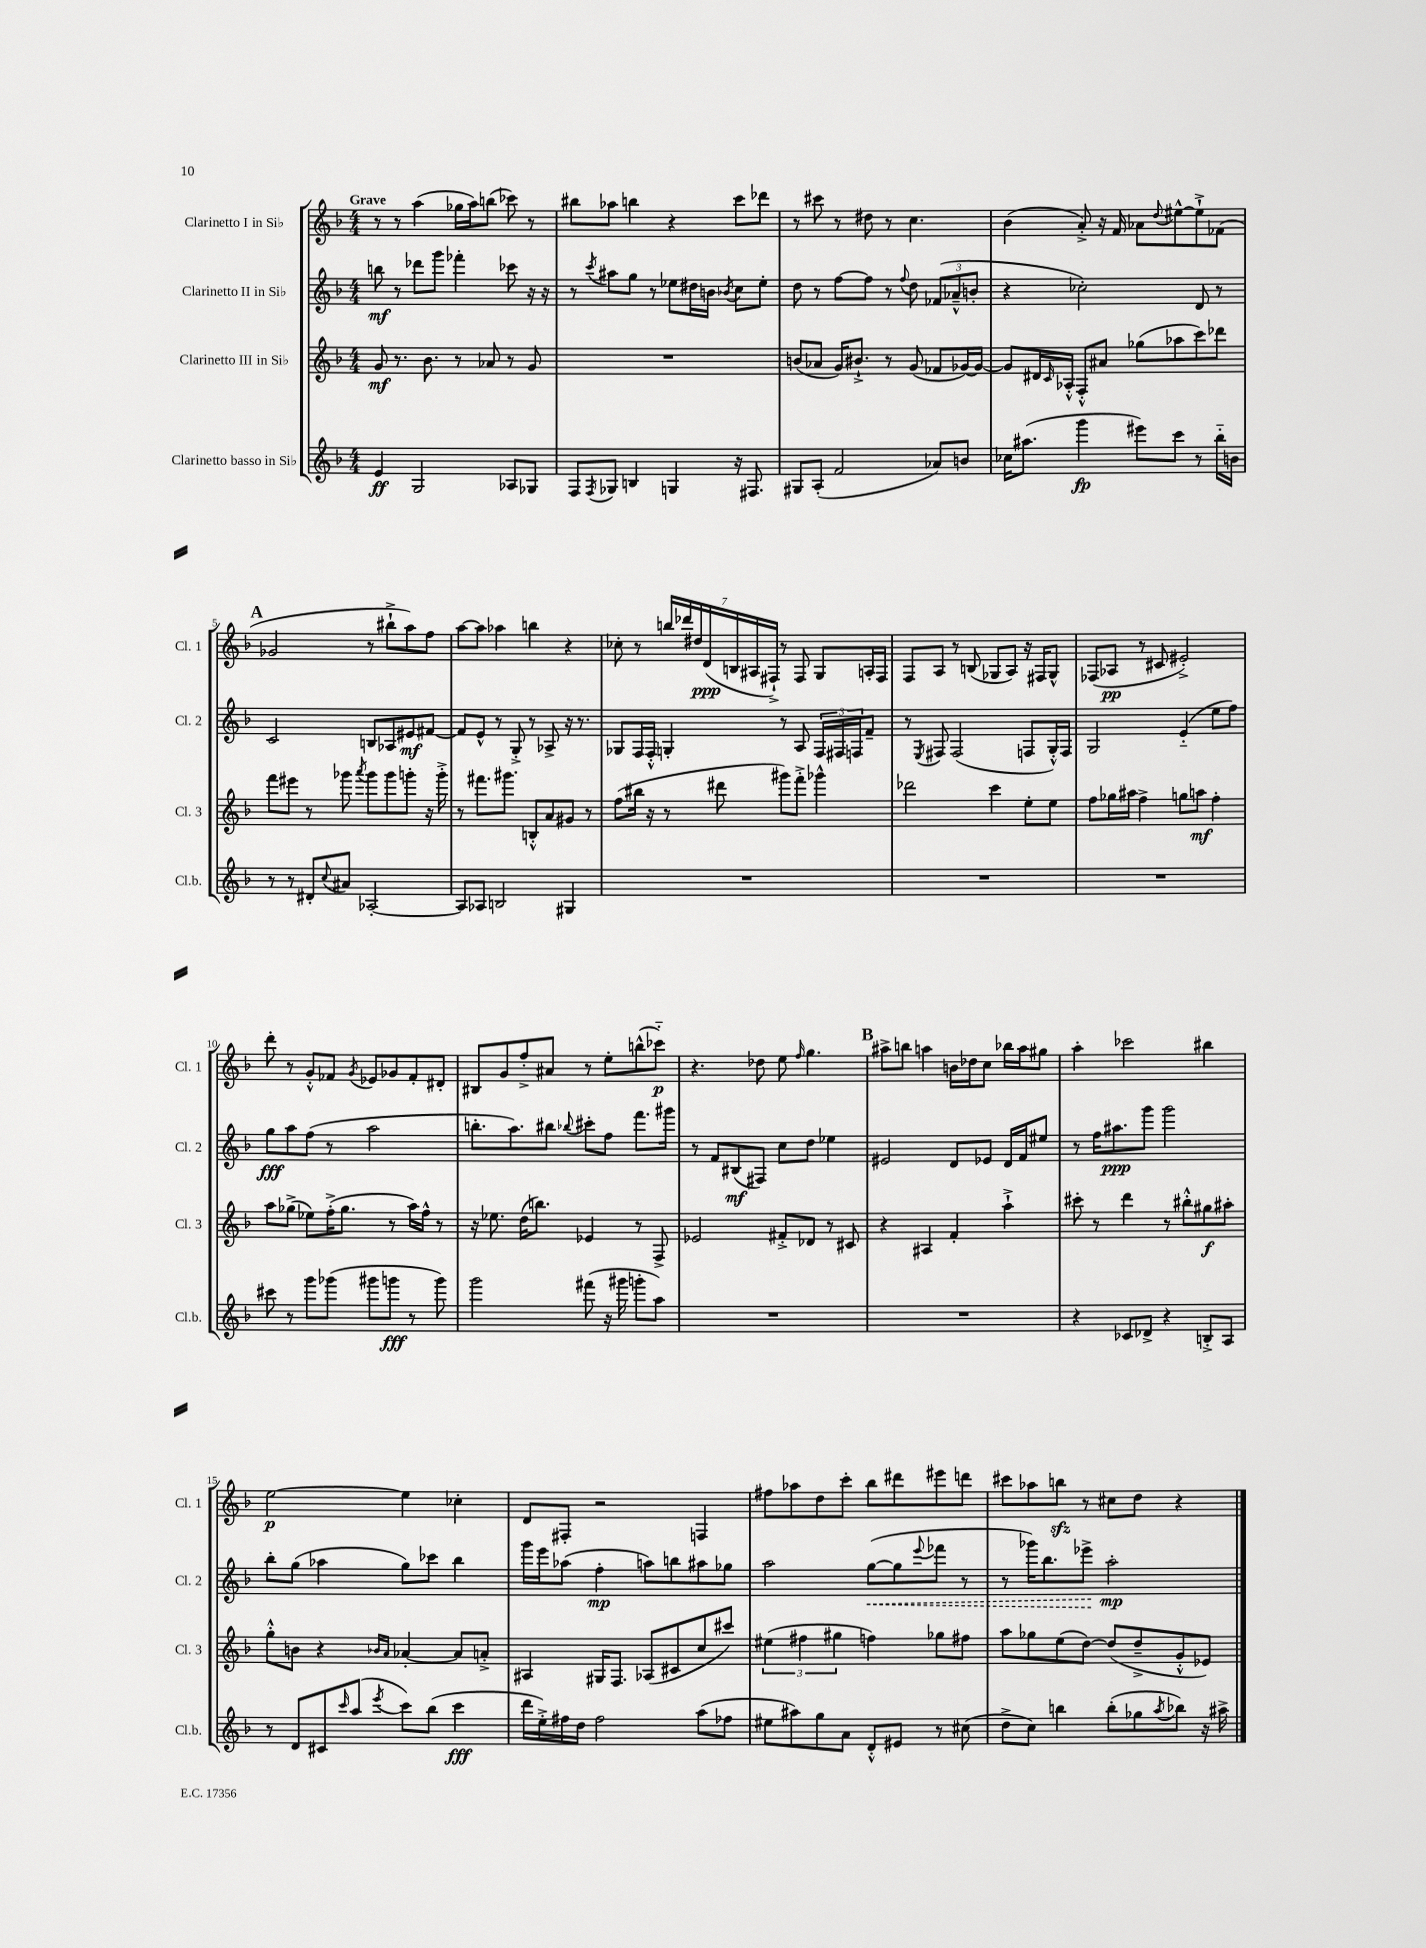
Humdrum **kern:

**kern	**dynam	**kern	**dynam	**kern	**dynam	**kern	**dynam
*part4	*part4	*part3	*part3	*part2	*part2	*part1	*part1
*staff4	*staff4	*staff3	*staff3	*staff2	*staff2	*staff1	*staff1
*I"Clarinetto basso in Si♭	*	*I"Clarinetto III in Si♭	*	*I"Clarinetto II in Si♭	*	*I"Clarinetto I in Si♭	*
*I'Cl.b.	*	*I'Cl. 3	*	*I'Cl. 2	*	*I'Cl. 1	*
*clefG2	*	*clefG2	*	*clefG2	*	*clefG2	*
*k[b-]	*	*k[b-]	*	*k[b-]	*	*k[b-]	*
*M4/4	*	*M4/4	*	*M4/4	*	*M4/4	*
=1	=1	=1	=1	=1	=1	=1	=1
!	!	!	!	!	!	!LO:TX:a:B:t=Grave	!
4e/	ff	8g/	mf	8bbn\	mf	8r	.
.	.	8.r	.	8r	.	8r	.
2G/	.	.	.	8ddd-X\L	.	(4aa\	.
.	.	8.b-\	.	.	.	.	.
.	.	.	.	8ggg\J	.	.	.
.	.	8r	.	4fff-X'\	.	16gg-X\LL	.
.	.	.	.	.	.	16aa\J)	.
.	.	8a-X/	.	.	.	(8bbn\J	.
8A-X/L	.	8r	.	8ccc-X\	.	8ccc-X\)	.
8G-X/J	.	8g/	.	16r	.	8r	.
.	.	.	.	16r	.	.	.
=2	=2	=2	=2	=2	=2	=2	=2
8F/L	.	1r	.	8r	.	8bb#X\L	.
8qF/	.	.	.	8qccc/	.	.	.
8G-X/J	.	.	.	8aa#X\L	.	8aa-X\J	.
4Bn/	.	.	.	8gg\J	.	4bbn\	.
.	.	.	.	8r	.	.	.
4Gn/	.	.	.	8ee-X\L	.	4r	.
.	.	.	.	16dd#X\L	.	.	.
.	.	.	.	16bn\JJ	.	.	.
.	.	.	.	8qb-X/	.	.	.
16r	.	.	.	8cc\L	.	8ccc\L	.
8.F#X/	.	.	.	.	.	.	.
.	.	.	.	8ee-'\J	.	8ddd-X\J	.
=3	=3	=3	=3	=3	=3	=3	=3
8G#X/L	.	(8bn/L	.	8dd\	.	8r	.
(8A'/J	.	8a-X/J	.	8r	.	8ccc#X\	.
2f/	.	16g/KL)	.	[8ff\L	.	8r	.
.	.	8.b#X`^/J	.	.	.	.	.
.	.	.	.	8ff\J]	.	8dd#X\	.
.	.	8r	.	8r	.	8r	.
.	.	.	.	8qqff/	.	.	.
.	.	(8g/	.	8dd\	.	4.cc\	.
8a-X/L)	.	8f-X/L	.	(12f-X/L	.	.	.
.	.	.	.	12a-X~^^/	.	.	.
8bn/J	.	[16g-X/L)	.	.	.	.	.
.	.	.	.	12bn'/J	.	.	.
.	.	16g-/JJ_	.	.	.	.	.
=4	=4	=4	=4	=4	=4	=4	=4
16cc-X\KL	.	8g-/L]	.	4r	.	(4b-\	.
(8.aa#X\J	.	.	.	.	.	.	.
.	.	16d#X/L	.	.	.	.	.
.	.	16qqc/	.	.	.	.	.
.	.	16A-X'^^/JJ	.	.	.	.	.
4ggg\	fp	8F'^^/L	.	2cc-X'\)	.	8a'^/)	.
.	.	8a#X/J	.	.	.	16r	.
.	.	.	.	.	.	16f/	.
8eee#X\L)	.	(8gg-X\L	.	.	.	8a-X\L	.
.	.	.	.	.	.	8qqdd/	.
8ccc\J	.	8aa-X\	.	.	.	[8ee#X^^\	.
8r	.	8ccc\)	.	8d/	.	8ee#`^\]	.
16bb-\LL	.	8ddd-X\J	.	8r	.	(8f-X\J	.
16bn\JJ	.	.	.	.	.	.	.
!!LO:LB:g=z
!!LO:REH:place=s1:t=A
=5	=5	=5	=5	=5	=5	=5	=5
8r	.	8fff\L	.	2c/	.	2g-X/	.
8r	.	8eee#X\J	.	.	.	.	.
8d#X'/L	.	8r	.	.	.	.	.
8qqcc/	.	.	.	.	.	.	.
8a#X/J	.	8ggg-X\	.	.	.	.	.
.	.	8qaaa/	.	.	.	.	.
[2A-X'/	.	8ggg-\L	.	8Bn/L	.	8r	.
.	.	8ggg-\	.	8A-X/	.	8bb#X`^\L	.
.	.	8gggn'\J	.	8e#X/	mf	8aa\)	.
.	.	16r	.	[8f#X/J	.	8ff\J	.
.	.	16ggg'^\	.	.	.	.	.
=6	=6	=6	=6	=6	=6	=6	=6
8A-/L]	.	8r	.	8f#/L]	.	[8aa\L	.
8A-X/J	.	8.fff#X\L	.	8e^^/J	.	8aa\J]	.
2Bn/	.	.	.	8r	.	4aa-X\	.
.	.	8.ggg#X\J	.	.	.	.	.
.	.	.	.	8G'^/	.	.	.
.	.	8Bn'^^/L	.	8r	.	4bbn\	.
.	.	8a/	.	8A-X^/	.	.	.
4G#X/	.	8g#X/J	.	16r	.	4r	.
.	.	.	.	8.r	.	.	.
.	.	8r	.	.	.	.	.
=7	=7	=7	=7	=7	=7	=7	=7
1r	.	(8ff\L	.	8G-X/L	.	8cc-X'\	.
.	.	16bb#X\Jk	.	16F/L	.	8r	.
.	.	16r	.	16F'^^/JJ	.	.	.
.	.	8r	.	4Gn'/	.	28bbn/LL	.
.	.	.	.	.	.	28ddd-X/	.
.	.	.	.	.	.	28dd#X/	.
.	.	.	.	.	.	(28d/	ppp
.	.	8ddd#X\	.	.	.	.	.
.	.	.	.	.	.	28Bn/	.
.	.	.	.	.	.	28A#X/	.
.	.	.	.	.	.	28F#X`^/JJ)	.
.	.	8ggg#X\L)	.	8r	.	8r	.
.	.	8fff'^\J	.	8A/	.	8F#/	.
.	.	4ggg-X^^\	.	24F/LL	.	8G/L	.
.	.	.	.	24F#X/	.	.	.
.	.	.	.	24Fn/J	.	.	.
.	.	.	.	8f~/J	.	16An'/L	.
.	.	.	.	.	.	16F#/JJ	.
=8	=8	=8	=8	=8	=8	=8	=8
1r	.	2ddd-X\	.	8r	.	8F/L	.
.	.	.	.	8qE/	.	.	.
.	.	.	.	8F#X/	.	8A/J	.
.	.	.	.	(2F#/	.	8r	.
.	.	.	.	.	.	(8Bn/	.
.	.	4ccc\	.	.	.	8G-X/L	.
.	.	.	.	.	.	8A/J)	.
.	.	8ee'\L	.	8Fn/L	.	16r	.
.	.	.	.	.	.	16F#X/KL	.
.	.	8ee\J	.	16G'^^/L)	.	8G-^^/J	.
.	.	.	.	16F/JJ	.	.	.
=9	=9	=9	=9	=9	=9	=9	=9
1r	.	8ff\L	.	2G/	.	(8F-X/L	.
.	.	16gg-X\L	.	.	.	8A-X/J	pp
.	.	16aa#X\JJ	.	.	.	.	.
.	.	4ff^\	.	.	.	8r	.
.	.	.	.	.	.	8c#X/	.
.	.	8ggn\L	.	(4e/	.	2e#X'^/)	.
.	.	8aan\J	mf	.	.	.	.
.	.	4ff'\	.	8ee\L	.	.	.
.	.	.	.	8ff\J)	.	.	.
!!LO:LB:g=z
=10	=10	=10	=10	=10	=10	=10	=10
8ccc#X\	.	8aa\L	.	8gg\L	fff	8ddd'\	.
8r	.	(8gg-X^\J	.	8aa\	.	8r	.
8ggg\L	.	8ee-X\L)	.	(8ff\J	.	8g'^^/L	.
(8ggg-X\J	.	(16ff'^\K	.	8r	.	8f-X/J	.
.	.	8.gg-\J	.	.	.	.	.
.	.	.	.	.	.	8qg/	.
8ggg#X\L	.	.	.	2aa\	.	8e-X/L	.
8gggn\J	fff	8r	.	.	.	8g-X/	.
8r	.	16aa\LL)	.	.	.	8f-'/	.
.	.	16ff^^\JJ	.	.	.	.	.
8ggg\)	.	8r	.	.	.	8d#X'/J	.
=11	=11	=11	=11	=11	=11	=11	=11
2ggg\	.	16r	.	8.bbn'\L	.	8B#X/L	.
.	.	8.ee-X\	.	.	.	.	.
.	.	.	.	.	.	8g/	.
.	.	.	.	8.aa\)	.	.	.
.	.	(16dd\KL	.	.	.	8ff'^/	.
.	.	8.bbn\J)	.	.	.	.	.
.	.	.	.	8bb#X\J	.	8a#X/J	.
.	.	.	.	8qqbb-X/	.	.	.
(8fff#X\	.	4e-X/	.	8ccc#X'\L	.	8r	.
16r	.	.	.	8ff\J	.	8ee'\L	.
16ggg#X\	.	.	.	.	.	.	.
8gggn'\L	.	8r	.	8.fff\L	.	(8bbn^^\	.
8aa\J)	.	8F^/	.	.	.	8ccc-X\J)	p
.	.	.	.	16ggg#X\Jk	.	.	.
=12	=12	=12	=12	=12	=12	=12	=12
1r	.	2e-X/	.	8r	.	4.r	.
.	.	.	.	8f/L	.	.	.
.	.	.	.	(8B#X/	mf	.	.
.	.	.	.	8F#X/J)	.	8dd-X\	.
.	.	8f#X'^/L	.	8cc\L	.	8ee\	.
.	.	.	.	.	.	16qqff/	.
.	.	8d-X/J	.	8dd\J	.	4.gg\	.
.	.	8r	.	4ee-X\	.	.	.
.	.	8c#X/	.	.	.	.	.
!!LO:REH:place=s1:t=B
=13	=13	=13	=13	=13	=13	=13	=13
1r	.	4r	.	2e#X/	.	8aa#X^\L	.
.	.	.	.	.	.	8bbn\J	.
.	.	4A#X/	.	.	.	4aan\	.
.	.	4f'/	.	8d/L	.	16bn\LL	.
.	.	.	.	.	.	16dd-X\J	.
.	.	.	.	8e-X/J	.	8cc\J	.
.	.	4aa`^\	.	16d/LL	.	16bb-X\LL	.
.	.	.	.	16f/J	.	16aa\J	.
.	.	.	.	8ee#X/J	.	8gg#X\J	.
=14	=14	=14	=14	=14	=14	=14	=14
4r	.	8ccc#X'\	.	8r	.	4aa'\	.
.	.	8r	.	16ff\KL	.	.	.
.	.	.	.	8.aa#X\	ppp	.	.
8c-X/L	.	4ddd\	.	.	.	2ccc-X\	.
8d-X^/J	.	.	.	8ggg\J	.	.	.
4r	.	8r	.	2ggg\	.	.	.
.	.	8bb#X'^^\L	.	.	.	.	.
8Bn'^/L	.	8gg#X\	f	.	.	4bb#X\	.
8A/J	.	8aa#X'\J	.	.	.	.	.
!!LO:LB:g=z
=15	=15	=15	=15	=15	=15	=15	=15
8r	.	8gg'^^\L	.	8bb-'\L	.	[2ee\	p
8d/L	.	8bn\J	.	(8gg\J	.	.	.
8c#X/	.	4r	.	4aa-X\	.	.	.
16qqccc/	.	.	.	.	.	.	.
(8aa/J	.	.	.	.	.	.	.
.	.	16qqb-X/LL	.	.	.	.	.
8qeee/	.	16qqa/JJ	.	.	.	.	.
8ccc\L)	.	[4a-X'/	.	8gg\L)	.	4ee\]	.
(8bb-\J	.	.	.	8ccc-X\J	.	.	.
4ccc\	fff	8a-/L]	.	4bb-\	.	4cc-X'\	.
.	.	8an'^/J	.	.	.	.	.
=16	=16	=16	=16	=16	=16	=16	=16
16ddd\LL	.	4A#X/	.	16ggg\LL	.	8d/L	.
16ee'^\)	.	.	.	16eee\J	.	.	.
16ff#X\	.	.	.	(8aa-X\J	.	8F#X'/J	.
16dd\JJ	.	.	.	.	.	.	.
2ff#\	.	16G#X/KL	.	4ff'\	mp	2r	.
.	.	8.F/J	.	.	.	.	.
.	.	(8A-X/L	.	8aan\L)	.	.	.
.	.	8c#X/	.	8bbn\	.	.	.
(8aa\L	.	8cc/	.	8aa#X\	.	4Fn/	.
8ff-X\J	.	8ccc#X/J)	.	8gg-X\J	.	.	.
=17	=17	=17	=17	=17	=17	=17	=17
8ee#X\L	.	(6ee#X\	.	2aa\	.	8ff#X\L	.
8aa#X\)	.	.	.	.	.	8aa-X\	.
.	.	6ff#X\	.	.	.	.	.
8gg\	.	.	.	.	.	8dd\	.
.	.	6gg#X\	.	.	.	.	.
8a\J	.	.	.	.	.	8ccc'\J	.
!	!	!	!	!	!LO:HP:b	!	!
8d'^^/L	.	4ffn\)	.	([8gg\L	<	8bb-\L	.
8e#X/J	.	.	.	8gg\]	.	8ddd#X\	.
.	.	.	.	8qqeee/	.	.	.
8r	.	8gg-X\L	.	8fff-X\J	.	8eee#X\	.
(8cc#X\	.	8ff#X\J	.	8r	.	8dddn\J	.
=18	=18	=18	=18	=18	=18	=18	=18
8dd^\L	.	8aa\L	.	8r	.	8ccc#X\L	.
8cc\J)	.	8gg-X\	.	16ggg-X\KL)	.	8aa-X\	.
.	.	.	.	8.bb-\	.	.	.
4bbn\	.	(8ee\	.	.	.	8bbnzz\J	.
.	.	[8dd\J)	.	8eee-X^\J	.	8r	.
(8bb'\L	.	(8dd/L]	.	2aa'\	[ mp	8cc#X\L	.
8gg-X\	.	8dd~^/	.	.	.	8dd\J	.
8qaa/	.	.	.	.	.	.	.
8bb-X\J)	.	8g'^^/	.	.	.	4r	.
16r	.	8e-X/J)	.	.	.	.	.
16aa#X^\	.	.	.	.	.	.	.
==	==	==	==	==	==	==	==
*-	*-	*-	*-	*-	*-	*-	*-
